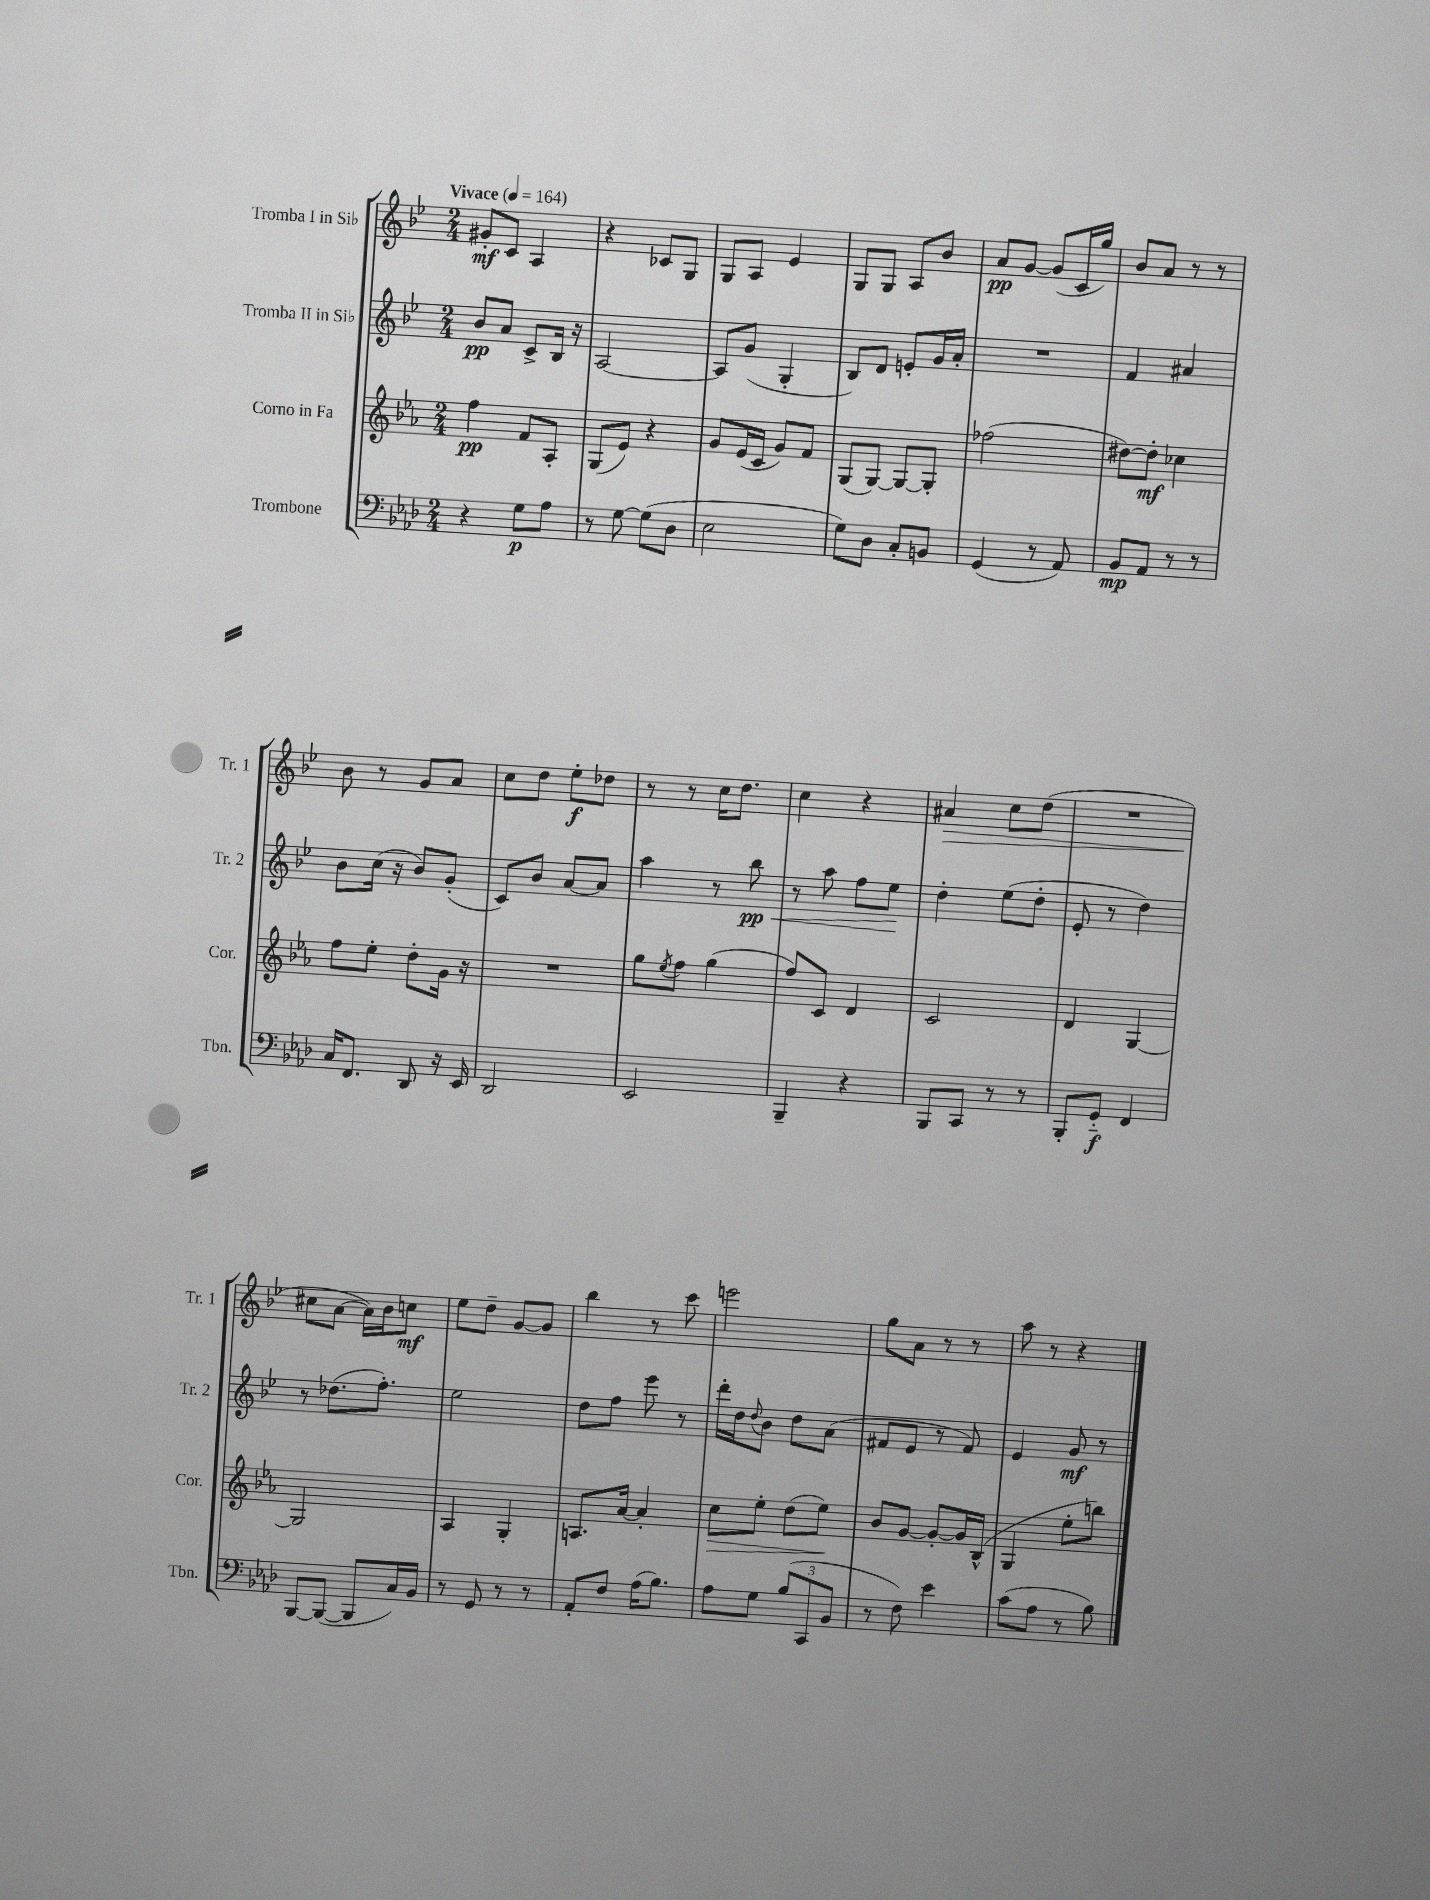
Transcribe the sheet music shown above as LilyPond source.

<<
\new StaffGroup <<
\new Staff = "s0" \with { instrumentName = "Tromba I in Sib" shortInstrumentName = "Tr. 1" } {
    \clef treble \key bes \major \numericTimeSignature \time 2/4 \tempo "Vivace" 4 = 164
    gis'8-.\mf c'8 a4 |
    r4 ces'8 g8 |
    g8 a8 ees'4 |
    g8 g8 a8 bes'8 |
    a'8\pp g'8~ g'8( c'16 g''16) |
    bes'8 a'8 r8 r8 |
    bes'8 r8 g'8 a'8 |
    c''8 d''8 ees''8-.\f des''8 |
    r8 r8 c''16 d''8. |
    c''4 r4 |
    ais'4\> c''8 d''8( |
    R2 |
    cis''8\! a'8~ a'16) bes'16 c''8\mf |
    ees''8 d''8-- g'8~ g'8 |
    bes''4 r8 c'''8 |
    e'''2 |
    g''8 a'8 r8 r8 |
    a''8 r8 r4 \bar "|." |
}
\new Staff = "s1" \with { instrumentName = "Tromba II in Sib" shortInstrumentName = "Tr. 2" } {
    \clef treble \key bes \major \numericTimeSignature \time 2/4
    bes'8\pp a'8 c'8-> bes16 r16 |
    a2~ |
    a8 g'8( g4-. |
    bes8) d'8 e'8-. g'16 a'16-. |
    R2 |
    f'4 ais'4 |
    bes'8 c''16( r16 bes'8) g'8-.( |
    c'8) bes'8 a'8~ a'8 |
    a''4 r8 bes''8\pp\< |
    r8 a''8 f''8 ees''8\! |
    d''4-. ees''8( d''8-. |
    ees'8-. r8 d''4) |
    r8 des''8.( f''8.-.) |
    ees''2 |
    d''8 f''8 ees'''8 r8 |
    d'''16-. d''16 \appoggiatura { d''8 } bes'8 d''8 a'8( |
    fis'8 ees'8 r8 fis'8) |
    ees'4 g'8\mf r8 \bar "|." |
}
\new Staff = "s2" \with { instrumentName = "Corno in Fa" shortInstrumentName = "Cor." } {
    \clef treble \key ees \major \numericTimeSignature \time 2/4
    f''4\pp f'8 aes8-. |
    g8( ees'8) r4 |
    g'8 ees'16( c'16 g'8) f'8 |
    g8( g8~) g8~ g8-. |
    fes''2( |
    dis''8~) dis''8-.\mf ces''4 |
    f''8 ees''8-. d''8-. g'16 r16 |
    R2 |
    g''8 \acciaccatura { ees''8 } f''8 g''4( |
    f''8) c'8 d'4 |
    c'2 |
    d'4 g4~ |
    g2 |
    aes4 g4-. |
    a8. aes'16~ aes'4-. |
    c''8\> ees''8-. d''8( ees''8\!) |
    bes'8 g'8~ g'8~-. g'16 bes16-^( |
    g4 ees''8-. b''8) \bar "|." |
}
\new Staff = "s3" \with { instrumentName = "Trombone" shortInstrumentName = "Tbn." } {
    \clef bass \key aes \major \numericTimeSignature \time 2/4
    r4 g8\p aes8 |
    r8 g8~ g8( des8 |
    ees2 |
    g8) des8 c8-. b,8 |
    g,4( r8 aes,8) |
    bes,8\mp aes,8 r8 r8 |
    c16 f,8. des,8 r16 ees,16 |
    des,2 |
    ees,2 |
    bes,,4-- r4 |
    bes,,8 c,8 r8 r8 |
    bes,,8-. g,8-_\f f,4 |
    bes,,8~ bes,,8~( bes,,8 c16) bes,16 |
    r8 g,8 r8 r8 |
    aes,8-. f8 aes16( bes8.) |
    aes8 g8 \tuplet 3/2 { bes8( c,8 bes,8 } |
    r8 f8) ees'4 |
    c'8( aes8 r8 bes8) \bar "|." |
}
>>
>>
\layout { \context { \Score \remove "Bar_number_engraver" } }
